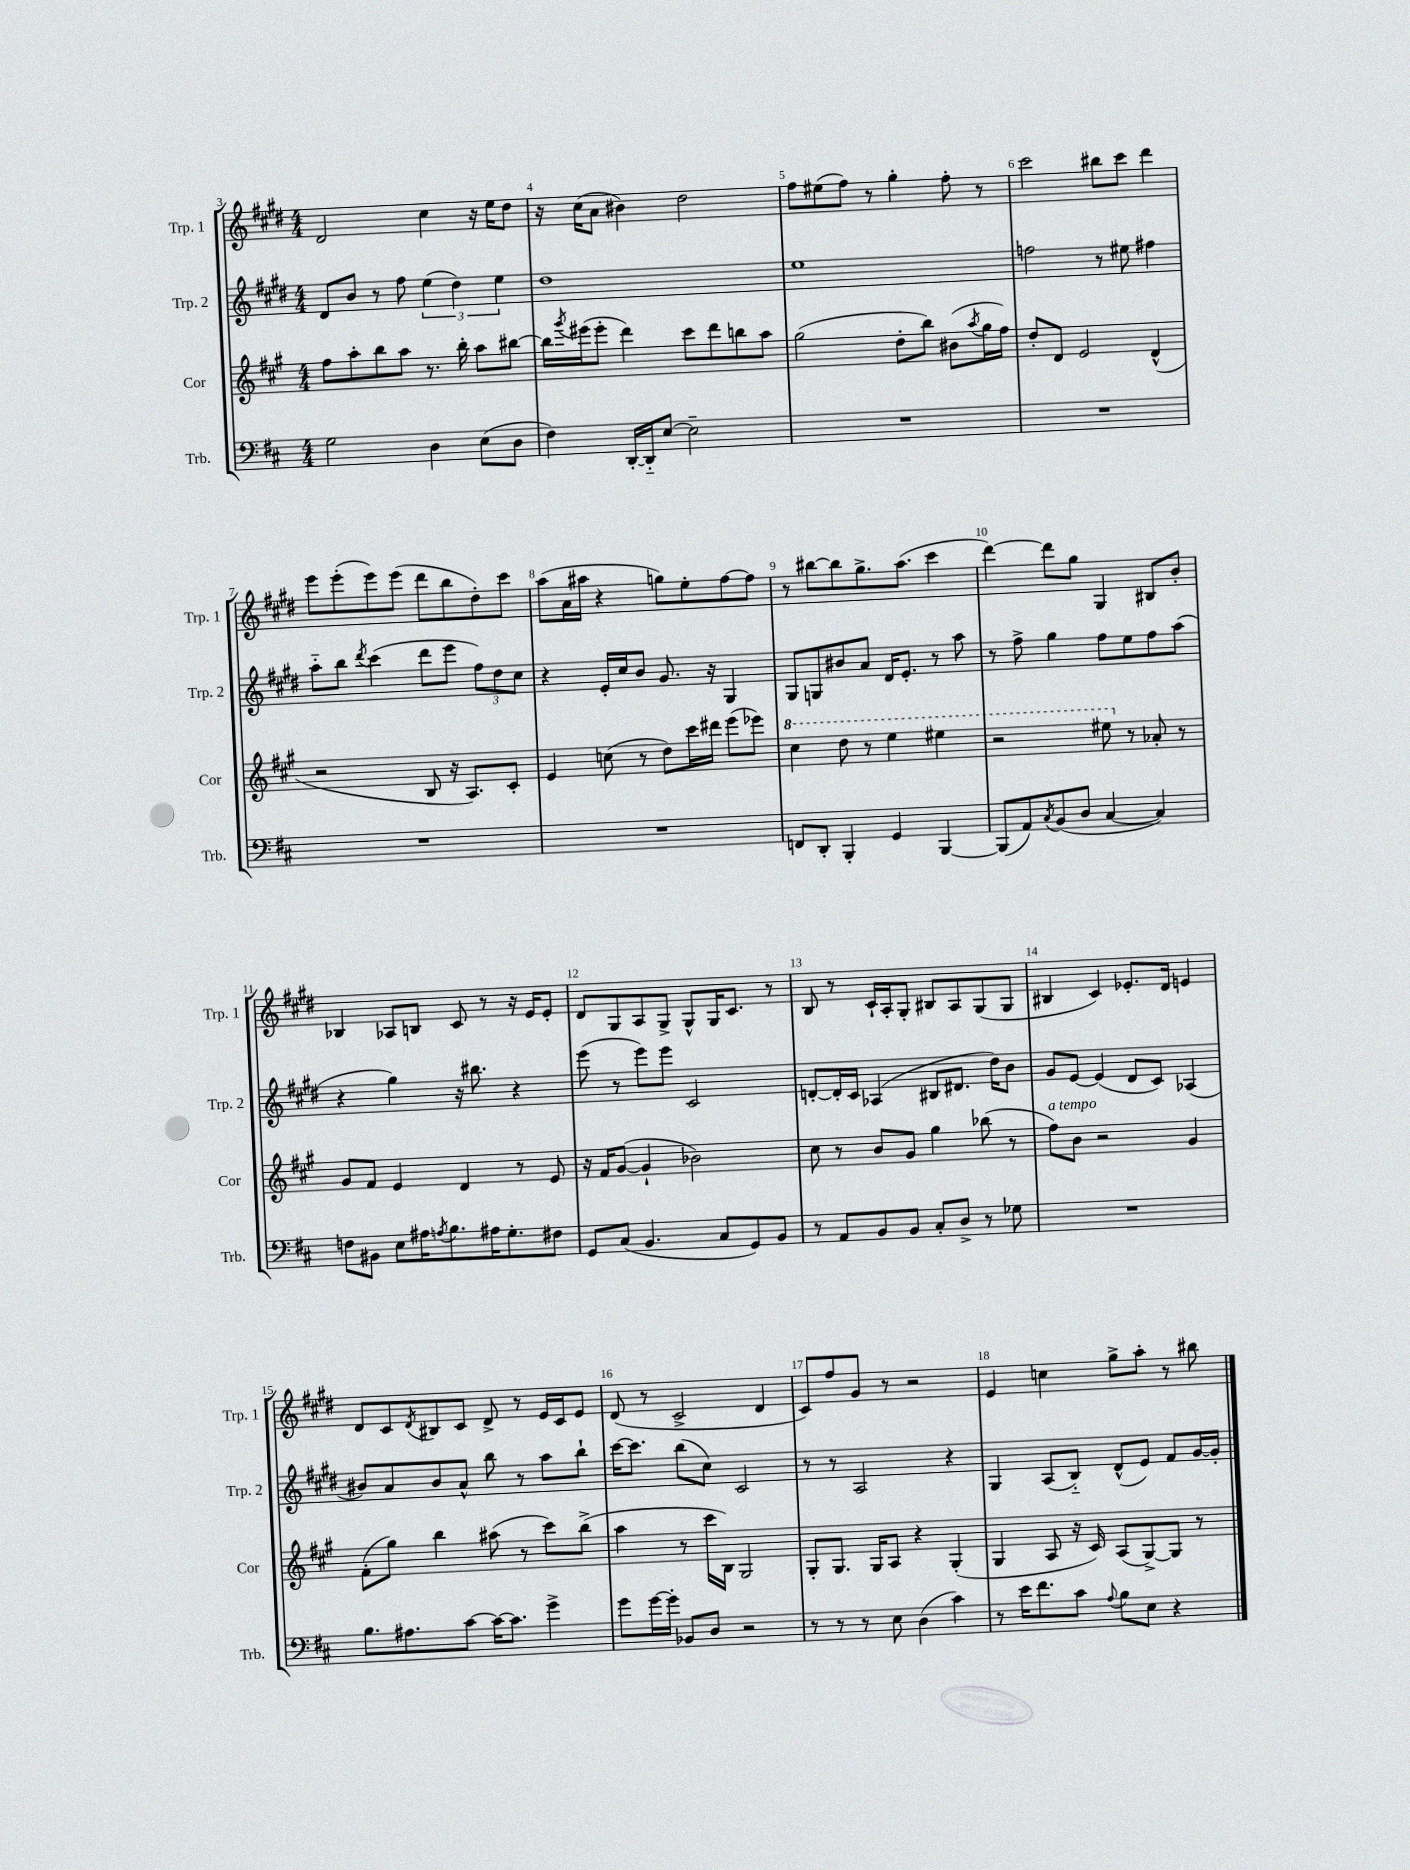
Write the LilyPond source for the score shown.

<<
\new StaffGroup <<
\new Staff = "s0" \with { instrumentName = "Trp. 1" shortInstrumentName = "Trp. 1" } {
    \clef treble \key e \major \numericTimeSignature \time 4/4
    dis'2 cis''4 r16 e''16 dis''8 |
    r16 cis''16( a'8 bis'4) dis''2 |
    fis''8 eis''8( fis''8) r8 gis''4-. fis''8-. r8 |
    cis'''2 bis''8 cis'''8 dis'''4 |
    e'''8 e'''8-.( e'''8) e'''8( dis'''8 b''8 dis''8-.) cis'''8 |
    a''8( a'16 ais''16 r4 g''8) e''8-. fis''8~ fis''8 |
    r8 bis''8~ bis''8 gis''8.-> a''8.( cis'''4 |
    dis'''4~) dis'''8 gis''8 gis4 bis8 b'8-. |
    bes4 aes8 b8 cis'8 r8 r16 e'16 e'8-. |
    dis'8 gis8 a8 gis8-> gis8-^ gis16 cis'8. r8 |
    b8 r8 cis'16-! a16-. gis8-. bis8 a8 gis8( gis8 |
    bis4 cis'4) ees'8.-. dis'16 e'4 |
    dis'8 cis'8 \acciaccatura { dis'8 } bis8 cis'8 dis'8-> r8 e'16 cis'16 e'8 |
    dis'8( r8 cis'2-> dis'4 |
    cis'8) fis''8 gis'8 r8 r2 |
    e'4 c''4 gis''8-> a''8-. r8 bis''8 \bar "|." |
}
\new Staff = "s1" \with { instrumentName = "Trp. 2" shortInstrumentName = "Trp. 2" } {
    \clef treble \key e \major \numericTimeSignature \time 4/4
    dis'8 b'8 r8 fis''8 \tuplet 3/2 { e''4( dis''4) e''4 } |
    dis''1 |
    e''1 |
    f''2 r8 eis''8 fis''4 |
    a''8-_ b''8 \acciaccatura { dis'''8 } cis'''4( dis'''8 e'''8 \tuplet 3/2 { fis''8) dis''8 cis''8 } |
    r4 e'16-. cis''16 b'8 gis'8. r16 gis4 |
    gis8 g8 bis'8 a'8 dis'16 e'8.-. r8 a''8 |
    r8 fis''8-> gis''4 fis''8 e''8 fis''8 a''8( |
    r4 gis''4) r16 bis''8. r4 |
    e'''8( r8 e'''8) e'''8 cis'2 |
    d'8~-. d'16-. cis'16 aes4( bis8 dis'8. dis''16) b'8 |
    gis'8 e'8~ e'4( dis'8 cis'8) aes4( |
    bis'8) a'8 bis'8 a'8-^ b''8 r8 a''8 b''8-! |
    cis'''16~ cis'''8. b''8( cis''8) cis'2 |
    r8 r8 a2 r4 |
    gis4 a8( b8-_) dis'8-^( e'8) fis'8 gis'16~ gis'16-. \bar "|." |
}
\new Staff = "s2" \with { instrumentName = "Cor" shortInstrumentName = "Cor" } {
    \clef treble \key a \major \numericTimeSignature \time 4/4
    fis''8 a''8-. b''8 a''8 r8. b''16-. a''8 bis''8~ |
    bis''16 \acciaccatura { gis'''8 } eis'''16( eis'''8-. d'''4) cis'''8 d'''8 b''8 a''8 |
    gis''2( d''8-. b''8) bis'8( \acciaccatura { a''8 } gis''16 fis''16) |
    d''8-. d'8 e'2 d'4-^( |
    r2 b8 r16 a8.) cis'8-. |
    e'4 c''8( r8 d''8) cis'''16 dis'''16 e'''8( ees'''8) |
    \ottava #1 cis'''4 d'''8 r8 e'''4 eis'''4 |
    r2 eis'''8 \ottava #0 r8 aes'8-. r8 |
    gis'8 fis'8 e'4 d'4 r8 e'8 |
    r16 fis'16 gis'8~( gis'4-! bes'2) |
    cis''8 r8 b'8 gis'8 gis''4 bes''8( r8 |
    fis''8^\markup { \italic "a tempo" }) b'8 r2 gis'4 |
    fis'8-.( gis''8) b''4 ais''8( r8 cis'''8) b''8->( |
    a''4 r8 cis'''16 b16) gis2 |
    gis8-. gis8. gis16 a8 r4 gis4-.( |
    gis4 a8 r16 cis'16) a8( gis8~->) gis8 r8 \bar "|." |
}
\new Staff = "s3" \with { instrumentName = "Trb." shortInstrumentName = "Trb." } {
    \clef bass \key d \major \numericTimeSignature \time 4/4
    g2 d4 e8( d8 |
    fis4) d,16~-. d,16-_ e8~ e2-- |
    R1 |
    R1 |
    R1 |
    R1 |
    f,8 d,8-. b,,4-. g,4 b,,4~ |
    b,,8( a,8) \acciaccatura { cis8 } b,8( d8 cis4~ cis4) |
    f8 bis,8 e8 ais16 \acciaccatura { a8 } b8. ais16 g8.-. fis8 |
    g,8 cis8( b,4. cis8 g,8) b,8 |
    r8 a,8 b,8 b,8 cis8-. d8-> r8 ges8 |
    R1 |
    b8. ais8. cis'8~ cis'16~ cis'8. g'4-> |
    g'8 g'16~ g'16-. bes,8 d8 r2 |
    r8 r8 r8 e8 d4( cis'4) |
    r8 e'16 fis'8. cis'8 \appoggiatura { a8 } b8 e8 r4 \bar "|." |
}
>>
>>
\layout { \context { \Score currentBarNumber = #3 \override BarNumber.break-visibility = ##(#f #t #t) barNumberVisibility = #all-bar-numbers-visible } }
